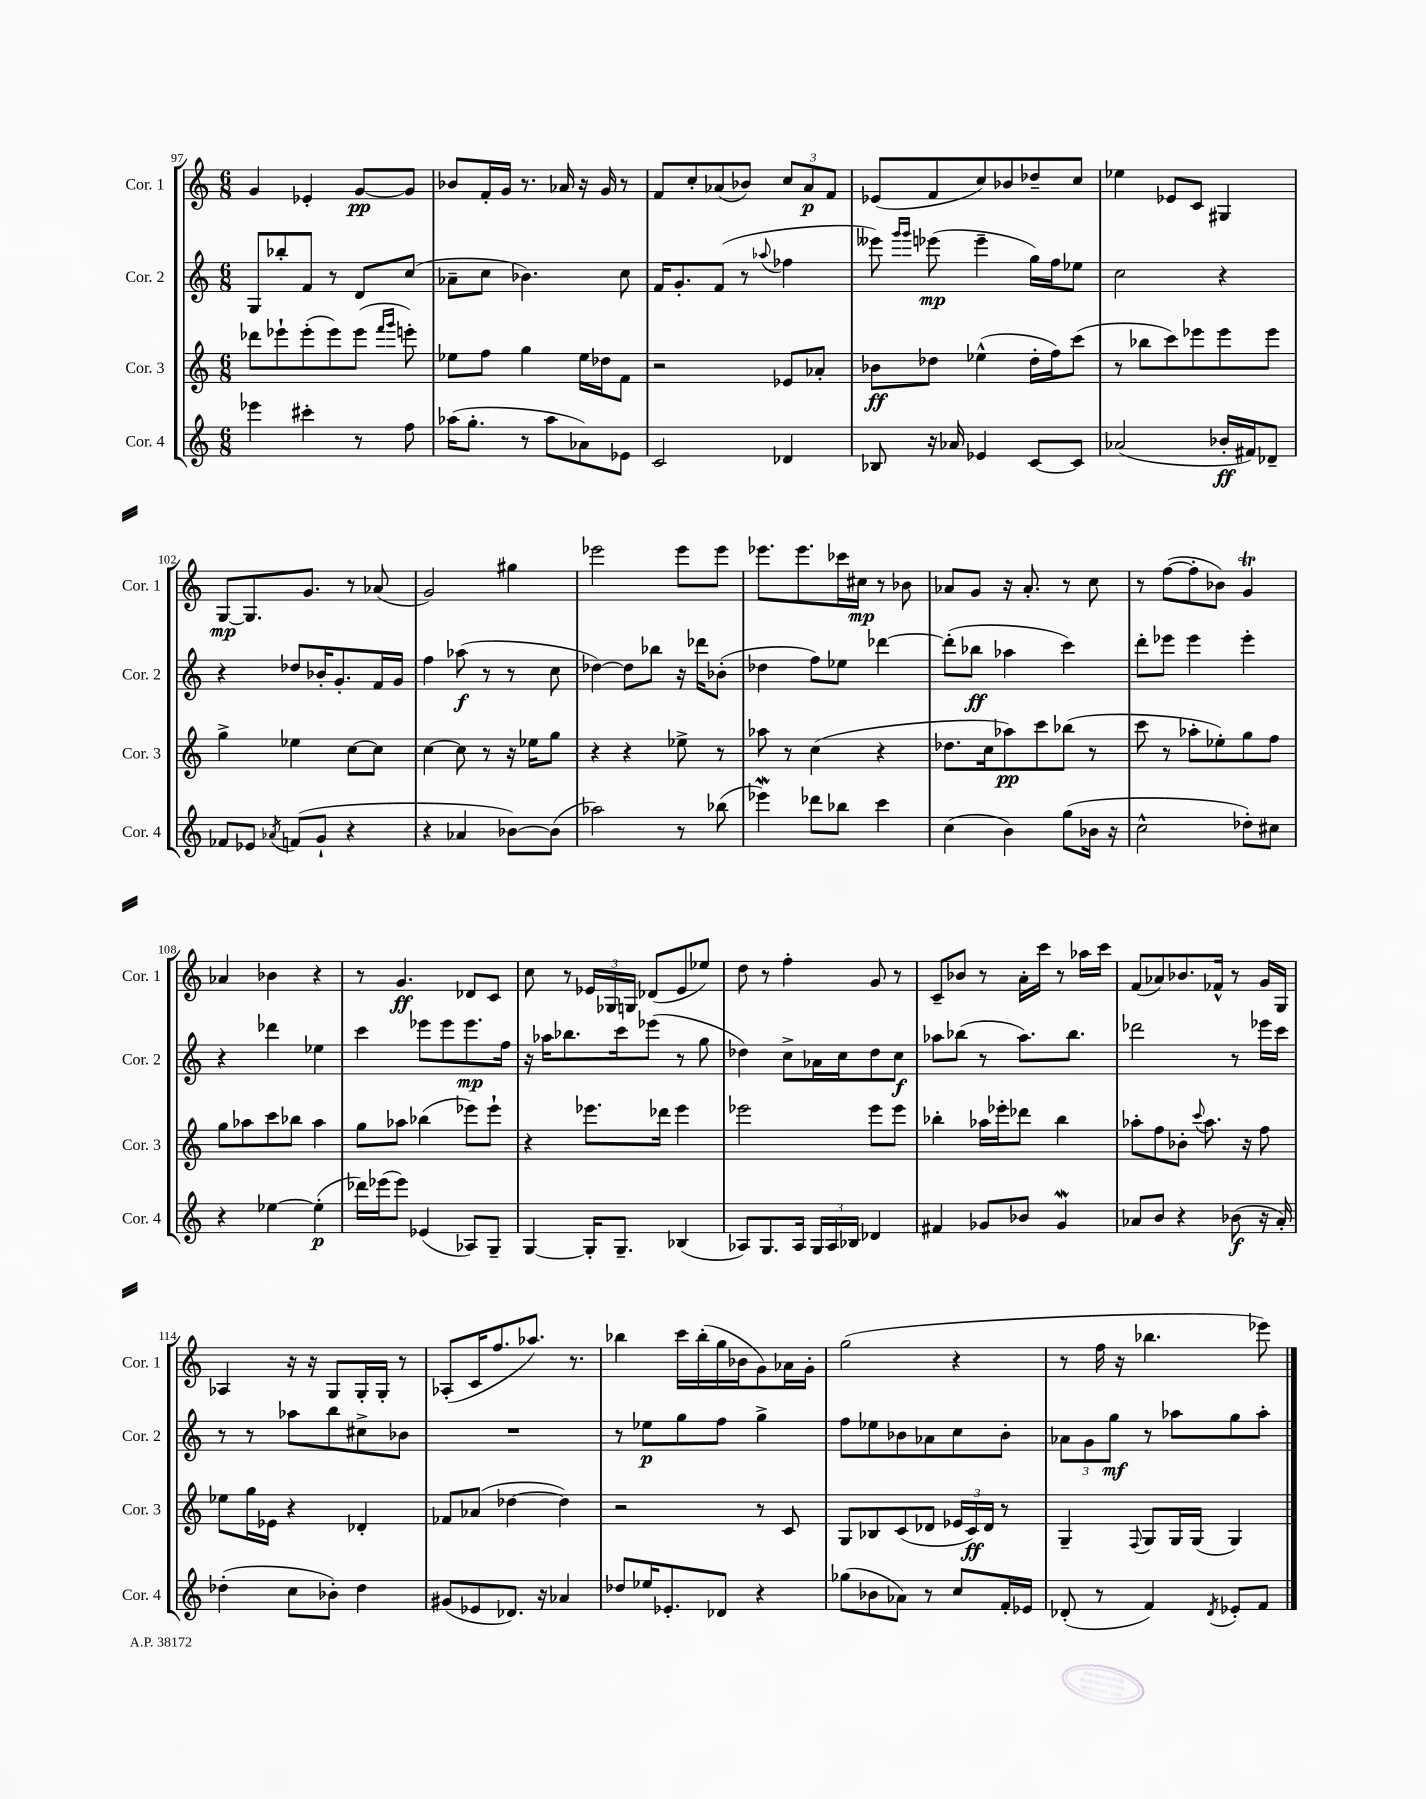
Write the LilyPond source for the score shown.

<<
\new StaffGroup <<
\new Staff = "s0" \with { instrumentName = "Cor. 1" shortInstrumentName = "Cor. 1" } {
    \clef treble \key c \major \numericTimeSignature \time 6/8
    \autoBeamOff g'4 ees'4-. g'8[~\pp g'8] |
    bes'8[ f'16-. g'16] r8. aes'16 r16 g'16 r8 |
    f'8[ c''8-. aes'8( bes'8]) \tuplet 3/2 { c''8[ aes'8\p f'8] } |
    ees'8[( f'8 c''8) bes'8 des''8-- c''8] |
    ees''4 ees'8[ c'8] gis4 |
    g8[~\mp g8. g'8.] r8 aes'8( |
    g'2) gis''4 |
    ees'''2 ees'''8[ ees'''8] |
    ees'''8.[ ees'''8. ces'''16 cis''16]\mp r8 bes'8 |
    aes'8[ g'8] r16 aes'8.-. r8 c''8 |
    r8 f''8[~( f''8-. bes'8]) g'4\trill |
    aes'4 bes'4 r4 |
    r8 g'4.\ff des'8[ c'8] |
    c''8 r8 \tuplet 3/2 { ees'16[ ges16 g16] } des'8[( ees'8 ees''8]) |
    d''8 r8 f''4-. g'8 r8 |
    c'8[-- bes'8] r8 a'16[-. c'''16] r8 aes''16[ c'''16] |
    f'8[( aes'8) bes'8. fes'16]-^ r8 g'16[ g16] |
    aes4 r16 r16 g8[ g16-. g16]-. r8 |
    aes8[-.( c'16 f''8. aes''8.]) r8. |
    bes''4 c'''16[ bes''16-.( g''16 bes'16 g'8) aes'16 g'16]-. |
    g''2( r4 |
    r8 f''16 r16 bes''4. ees'''8) \bar "|." |
}
\new Staff = "s1" \with { instrumentName = "Cor. 2" shortInstrumentName = "Cor. 2" } {
    \clef treble \key c \major \numericTimeSignature \time 6/8
    \autoBeamOff g8[ bes''8-. f'8] r8 d'8[ c''8]( |
    aes'8[-- c''8] bes'4.) c''8 |
    f'16[ g'8.-. f'8]( r8 \appoggiatura { aes''8 } fes''4 |
    eeses'''8) \grace { g'''16[ g'''16] } ees'''8\mp( ees'''4-- g''16[) f''16 ees''8] |
    c''2 r4 |
    r4 des''8[ bes'16-. g'8.-. f'16 g'16] |
    f''4 aes''8\f( r8 r8 c''8 |
    des''4~) des''8[ bes''8] r16 des'''16[ bes'8]-.( |
    des''4 f''8[) ees''8] des'''4~ |
    des'''8[-.( bes''8]\ff aes''4 c'''4) |
    d'''8[-. ees'''8] ees'''4 ees'''4-. |
    r4 des'''4 ees''4 |
    c'''4 ees'''8[ ees'''8 ees'''8.\mp f''16] |
    r16 aes''16[ bes''8. c'''16 ees'''8]( r8 g''8 |
    des''4) c''8[-> aes'16 c''16 des''8 c''8]\f |
    aes''8[ bes''8]( r8 aes''8.[) bes''8.] |
    des'''2 r8 ees'''16[ c'''16] |
    r8 r8 aes''8[ b''8 cis''8-> bes'8] |
    R2. |
    r8 ees''8[\p g''8 f''8] g''4-> |
    f''8[ ees''8 bes'8 aes'8 c''8 bes'8]-. |
    \tuplet 3/2 { aes'8[ g'8 g''8]\mf } r8 aes''8[ g''8 aes''8]-. \bar "|." |
}
\new Staff = "s2" \with { instrumentName = "Cor. 3" shortInstrumentName = "Cor. 3" } {
    \clef treble \key c \major \numericTimeSignature \time 6/8
    \autoBeamOff des'''8[ ees'''8-! ees'''8-.( ees'''8) ees'''8]( \grace { f'''16[ g'''16] } e'''8-.) |
    ees''8[ f''8] g''4 ees''16[ des''16 f'8] |
    r2 ees'8[ aes'8]-. |
    bes'8[\ff des''8] ees''4-^( des''16[-. f''16) c'''8]( |
    r8 bes''8[ c'''8) ees'''8 ees'''8 ees'''8] |
    g''4-> ees''4 c''8[~ c''8] |
    c''4~ c''8 r8 r16 ees''16[ g''8] |
    r4 r4 ees''8-> r8 |
    aes''8 r8 c''4( r4 |
    des''8.[ c''16 aes''8\pp) c'''8 bes''8]( r8 |
    c'''8 r8 aes''8[-. ees''8-.) g''8 f''8] |
    g''8[ aes''8 c'''8 bes''8] aes''4 |
    g''8[ aes''8] bes''4( ees'''8[) ees'''8]-! |
    r4 ees'''8.[ des'''16] ees'''4 |
    ees'''2 ees'''8[ ees'''8] |
    bes''4-. aes''16[ ees'''16-. des'''8] bes''4 |
    aes''8[-. f''8 bes'8]-. \appoggiatura { c'''8 } aes''8. r16 f''8 |
    ees''8[ g''16 ees'16] r4 des'4-. |
    fes'8[ aes'8]( des''4~ des''4) |
    r2 r8 c'8 |
    g8[ bes8 c'8( des'8] \tuplet 3/2 { ees'16[ c'16\ff) des'16] } r8 |
    g4-- \appoggiatura { f8 } g8[ g16 g16]( g4) \bar "|." |
}
\new Staff = "s3" \with { instrumentName = "Cor. 4" shortInstrumentName = "Cor. 4" } {
    \clef treble \key c \major \numericTimeSignature \time 6/8
    \autoBeamOff ees'''4 cis'''4-. r8 f''8 |
    aes''16[( g''8.]-. r8 aes''8[ aes'8) ees'8] |
    c'2 des'4 |
    bes8 r16 aes'16 ees'4 c'8[~ c'8] |
    aes'2( bes'16[-.\ff fis'16) des'8]-- |
    fes'8[ ees'8] \acciaccatura { aes'8 } f'8[( g'8]-! r4 |
    r4 aes'4 bes'8[~) bes'8]( |
    aes''2) r8 bes''8( |
    ees'''4\mordent) des'''8[ bes''8] c'''4 |
    c''4( b'4) g''8[( bes'16] r16 |
    c''2-^ des''8[-.) cis''8] |
    r4 ees''4~ ees''4-.\p( |
    des'''16[) ees'''16( ees'''8]) ees'4( aes8[) g8]-- |
    g4~ g16[-. g8.]-- bes4( |
    aes8[) g8. aes16] \tuplet 3/2 { g16[ aes16 bes16] } des'4 |
    fis'4 ges'8[ bes'8] ges'4\mordent |
    aes'8[ b'8] r4 bes'8\f( r16 aes'16-.) |
    des''4-.( c''8[ bes'8]-.) des''4 |
    gis'8[( ees'8 des'8.]) r16 aes'4 |
    des''8[ ees''16 ees'8.-. des'8] r4 |
    ges''8[( bes'8 aes'8]) r8 c''8[ f'16-. ees'16] |
    des'8-.( r8 f'4) \acciaccatura { des'8 } ees'8[-. f'8] \bar "|." |
}
>>
>>
\layout { \context { \Score currentBarNumber = #97 } }
